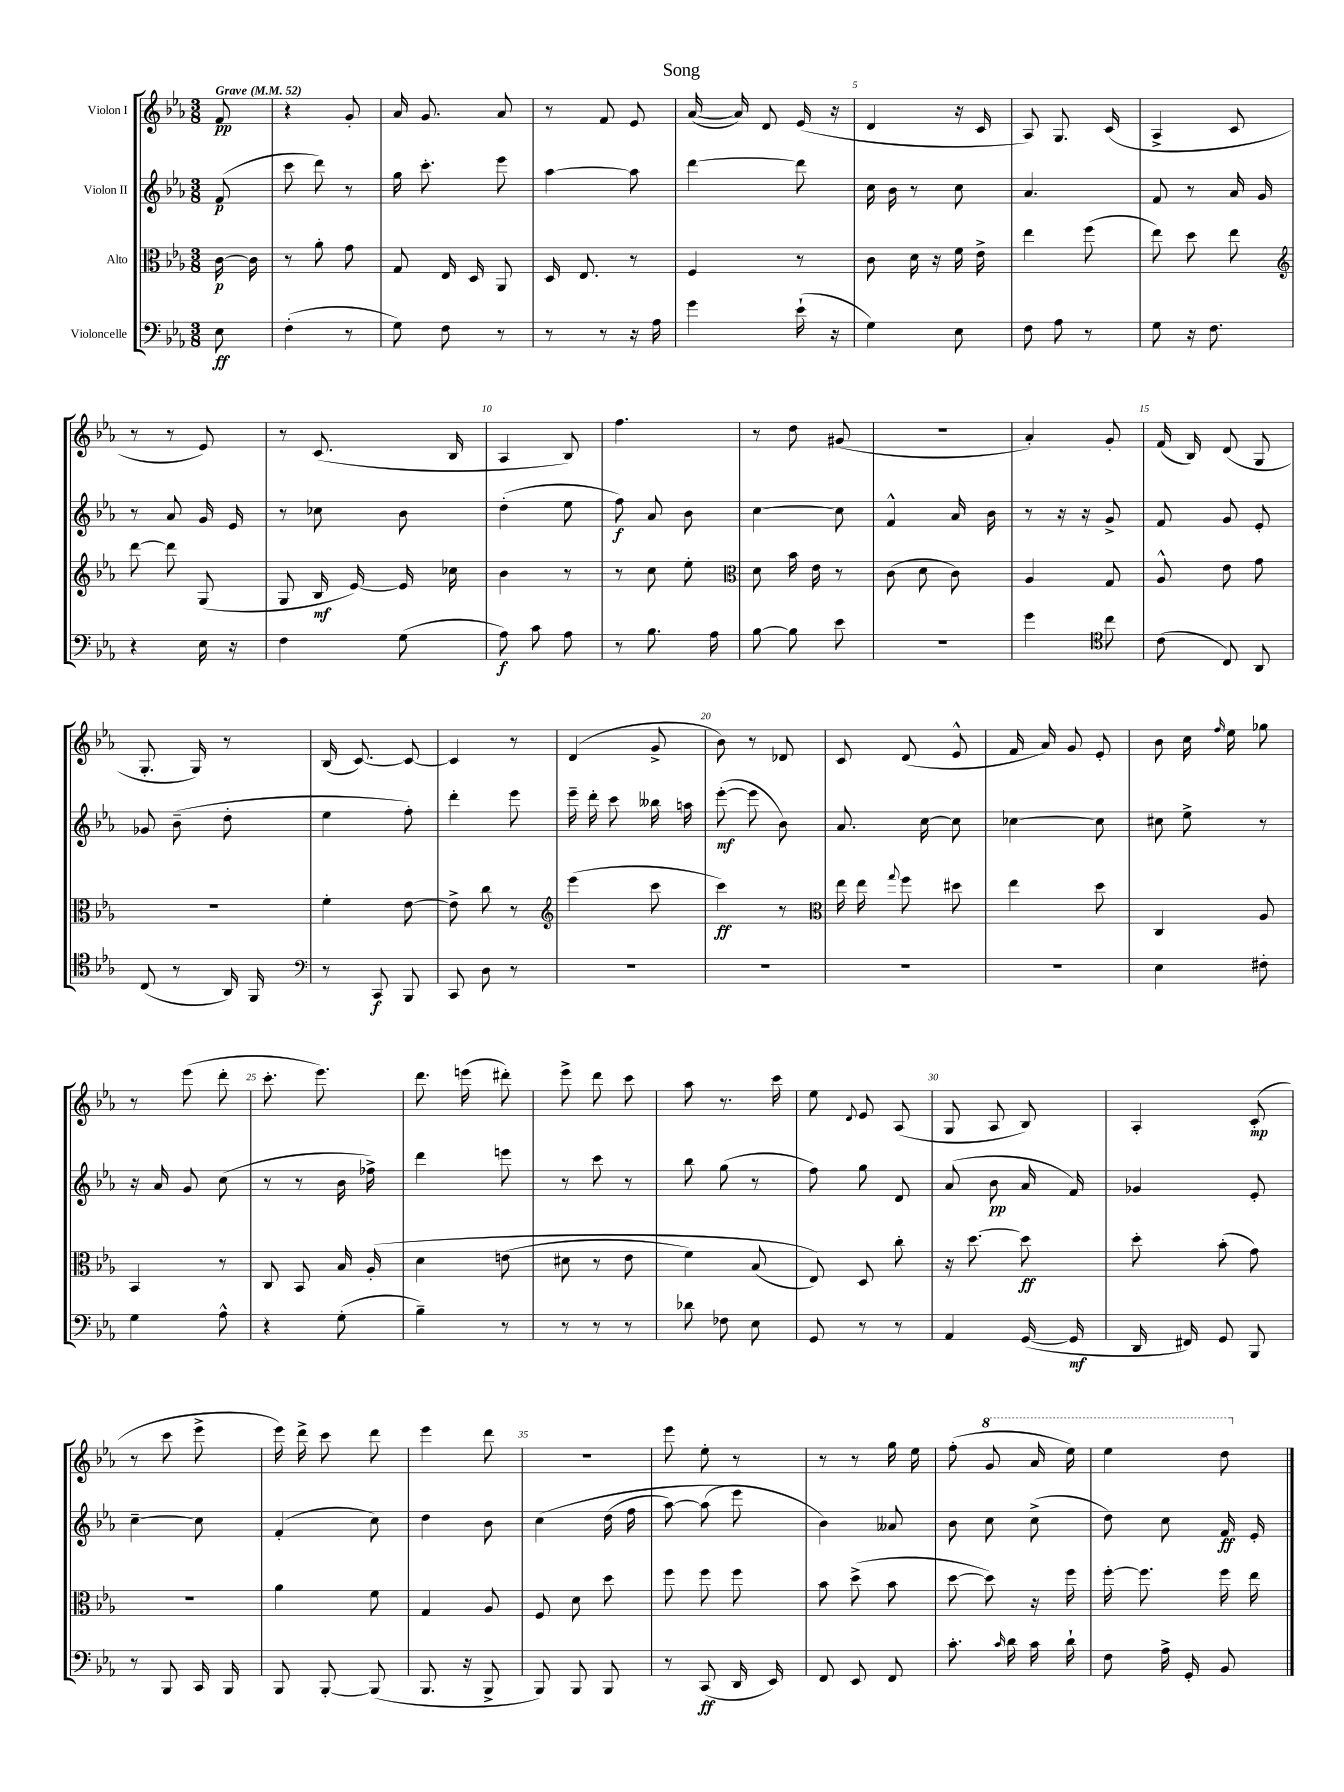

**kern	**dynam	**kern	**dynam	**kern	**dynam	**kern	**dynam
*part4	*part4	*part3	*part3	*part2	*part2	*part1	*part1
*staff4	*staff4	*staff3	*staff3	*staff2	*staff2	*staff1	*staff1
*I"Violoncelle	*	*I"Alto	*	*I"Violon II	*	*I"Violon I	*
*clefF4	*	*clefC3	*	*clefG2	*	*clefG2	*
*k[b-e-a-]	*	*k[b-e-a-]	*	*k[b-e-a-]	*	*k[b-e-a-]	*
*M3/8	*	*M3/8	*	*M3/8	*	*M3/8	*
*MM52	*	*MM52	*	*MM52	*	*MM52	*
=	=	=	=	=	=	=	=
!	!	!	!	!	!	!LO:TX:a:B:t=Grave	!
8E-\	ff	[16c\	p	(8f/	p	8f/	pp
.	.	16c\]	.	.	.	.	.
=1	=1	=1	=1	=1	=1	=1	=1
(4F'\	.	8r	.	8ccc\	.	4r	.
.	.	8a-'\	.	8ddd\)	.	.	.
8r	.	8g\	.	8r	.	8g'/	.
=2	=2	=2	=2	=2	=2	=2	=2
8G\)	.	8G/	.	16gg\	.	16a-/	.
.	.	.	.	8.ccc'\	.	8.g/	.
8F\	.	16E-/	.	.	.	.	.
.	.	16D/	.	.	.	.	.
8r	.	8AA-/	.	8eee-\	.	8a-/	.
=3	=3	=3	=3	=3	=3	=3	=3
8r	.	16D/	.	[4aa-\	.	8r	.
.	.	8.E-/	.	.	.	.	.
8r	.	.	.	.	.	8f/	.
16r	.	8r	.	8aa-\]	.	8e-/	.
16A-\	.	.	.	.	.	.	.
=4	=4	=4	=4	=4	=4	=4	=4
4g\	.	4F/	.	[4ddd\	.	([16a-/	.
.	.	.	.	.	.	16a-/])	.
.	.	.	.	.	.	8d/	.
(16e-`\	.	8r	.	8ddd\]	.	(16e-/	.
16r	.	.	.	.	.	16r	.
=5	=5	=5	=5	=5	=5	=5	=5
4G\)	.	8c\	.	16cc\	.	4d/	.
.	.	.	.	16b-\	.	.	.
.	.	16d\	.	8r	.	.	.
.	.	16r	.	.	.	.	.
8E-\	.	16f\	.	8cc\	.	16r	.
.	.	16e-^\	.	.	.	16c/	.
=6	=6	=6	=6	=6	=6	=6	=6
8F\	.	4ee-\	.	4.a-/	.	8A-/)	.
8A-\	.	.	.	.	.	8.G/	.
8r	.	(8ff\	.	.	.	.	.
.	.	.	.	.	.	(16c/	.
=7	=7	=7	=7	=7	=7	=7	=7
8G\	.	8ee-\)	.	8f/	.	4A-^/	.
16r	.	8dd\	.	8r	.	.	.
8.F\	.	.	.	.	.	.	.
.	.	8ee-\	.	16a-/	.	8c/	.
.	.	.	.	16g/	.	.	.
!!LO:LB:g=z
=8	=8	=8	=8	=8	=8	=8	=8
*	*	*clefG2	*	*	*	*	*
4r	.	[8ddd\	.	8r	.	8r	.
.	.	8ddd\]	.	8a-/	.	8r	.
16E-\	.	(8G/	.	16g/	.	8e-/)	.
16r	.	.	.	16e-/	.	.	.
=9	=9	=9	=9	=9	=9	=9	=9
4F\	.	8G/	.	8r	.	8r	.
.	.	16B-/	mf	8cc-X\	.	(8.c/	.
.	.	[16e-/)	.	.	.	.	.
(8G\	.	16e-/]	.	8b-\	.	.	.
.	.	16cc-X\	.	.	.	16B-/	.
=10	=10	=10	=10	=10	=10	=10	=10
8A-\)	f	4b-\	.	(4dd'\	.	4A-/	.
8c\	.	.	.	.	.	.	.
8A-\	.	8r	.	8ee-\	.	8B-/)	.
=11	=11	=11	=11	=11	=11	=11	=11
8r	.	8r	.	8ff\)	f	4.ff\	.
8.B-\	.	8cc\	.	8a-/	.	.	.
.	.	8ee-'\	.	8b-\	.	.	.
16A-\	.	.	.	.	.	.	.
=12	=12	=12	=12	=12	=12	=12	=12
*	*	*clefC3	*	*	*	*	*
[8B-\	.	8d\	.	[4cc\	.	8r	.
8B-\]	.	16b-\	.	.	.	8dd\	.
.	.	16e-\	.	.	.	.	.
8e-\	.	8r	.	8cc\]	.	(8g#X/	.
=13	=13	=13	=13	=13	=13	=13	=13
4.r	.	(8c\	.	4f^^/	.	4.r	.
.	.	8d\	.	.	.	.	.
.	.	8c\)	.	16a-/	.	.	.
.	.	.	.	16b-\	.	.	.
=14	=14	=14	=14	=14	=14	=14	=14
4g\	.	4A-/	.	8r	.	4a-'/)	.
.	.	.	.	16r	.	.	.
.	.	.	.	16r	.	.	.
*clefC4	*	*	*	*	*	*	*
8cc\	.	8G/	.	8g^/	.	8g'/	.
=15	=15	=15	=15	=15	=15	=15	=15
(8c\	.	8A-^^/	.	8f/	.	(16f/	.
.	.	.	.	.	.	16B-/)	.
8C/)	.	8e-\	.	8g/	.	(8d/	.
8AA-/	.	8g\	.	8e-'/	.	8G/	.
!!LO:LB:g=z
=16	=16	=16	=16	=16	=16	=16	=16
(8C/	.	4.r	.	8g-X/	.	8.G'/	.
8r	.	.	.	(8b-~\	.	.	.
.	.	.	.	.	.	16G/)	.
16AA-/)	.	.	.	8dd'\	.	8r	.
16FF/	.	.	.	.	.	.	.
=17	=17	=17	=17	=17	=17	=17	=17
*clefF4	*	*	*	*	*	*	*
8r	.	4f'\	.	4ee-\	.	(16B-/	.
.	.	.	.	.	.	[8.c/)	.
8CC/	f	.	.	.	.	.	.
8BBB-/	.	[8e-\	.	8ff'\)	.	8c/_	.
=18	=18	=18	=18	=18	=18	=18	=18
8CC/	.	8e-^\]	.	4ddd'\	.	4c/]	.
8D\	.	8cc\	.	.	.	.	.
8r	.	8r	.	8eee-\	.	8r	.
=19	=19	=19	=19	=19	=19	=19	=19
*	*	*clefG2	*	*	*	*	*
4.r	.	(4eee-\	.	16eee-~\	.	(4d/	.
.	.	.	.	16ddd'\	.	.	.
.	.	.	.	8ccc\	.	.	.
.	.	8ccc\	.	16bb--X\	.	8g^/	.
.	.	.	.	16aan\	.	.	.
=20	=20	=20	=20	=20	=20	=20	=20
4.r	.	4ccc\)	ff	([8eee-'\	mf	8b-\)	.
.	.	.	.	8eee-\]	.	8r	.
.	.	8r	.	8b-\)	.	8d-X/	.
=21	=21	=21	=21	=21	=21	=21	=21
*	*	*clefC3	*	*	*	*	*
4.r	.	16ee-\	.	8.a-/	.	8c/	.
.	.	16ee-\	.	.	.	.	.
.	.	8qqgg/	.	.	.	.	.
.	.	8ff\	.	.	.	(8d/	.
.	.	.	.	[16cc\	.	.	.
.	.	8dd#X\	.	8cc\]	.	8e-^^/	.
=22	=22	=22	=22	=22	=22	=22	=22
4.r	.	4ee-\	.	[4cc-X\	.	16f/	.
.	.	.	.	.	.	16a-/)	.
.	.	.	.	.	.	8g/	.
.	.	8dd\	.	8cc-\]	.	8e-'/	.
=23	=23	=23	=23	=23	=23	=23	=23
4E-\	.	4C/	.	8cc#X\	.	8b-\	.
.	.	.	.	8ee-^\	.	16cc\	.
.	.	.	.	.	.	16qqff/	.
.	.	.	.	.	.	16ee-\	.
8F#X'\	.	8A-/	.	8r	.	8gg-X\	.
!!LO:LB:g=z
=24	=24	=24	=24	=24	=24	=24	=24
4G\	.	4BB-/	.	16r	.	8r	.
.	.	.	.	16a-/	.	.	.
.	.	.	.	8g/	.	(8eee-\	.
8A-^^\	.	8r	.	(8cc\	.	8ddd'\	.
=25	=25	=25	=25	=25	=25	=25	=25
4r	.	8C/	.	8r	.	8.ccc'\	.
.	.	8BB-/	.	8r	.	.	.
.	.	.	.	.	.	8.eee-\)	.
(8G'\	.	16B-/	.	16b-\	.	.	.
.	.	(16A-'/	.	16ff-X^\)	.	.	.
=26	=26	=26	=26	=26	=26	=26	=26
4B-~\)	.	4d\	.	4ddd\	.	8.ddd\	.
.	.	.	.	.	.	(16eeen\	.
8r	.	(8en\	.	8eeen\	.	8ddd#X'\)	.
=27	=27	=27	=27	=27	=27	=27	=27
8r	.	8d#X\	.	8r	.	8eee-^\	.
8r	.	8r	.	8ccc\	.	8ddd\	.
8r	.	8e-\	.	8r	.	8ccc\	.
=28	=28	=28	=28	=28	=28	=28	=28
8d-X\	.	4f\)	.	8bb-\	.	8aa-\	.
8F-X\	.	.	.	(8gg\	.	8.r	.
8E-\	.	(8B-/	.	8r	.	.	.
.	.	.	.	.	.	16ccc\	.
=29	=29	=29	=29	=29	=29	=29	=29
8GG/	.	8E-/))	.	8ff\)	.	8ee-\	.
.	.	.	.	.	.	8qqd/	.
8r	.	8D/	.	8gg\	.	8e-/	.
8r	.	8cc'\	.	8d/	.	(8A-/	.
=30	=30	=30	=30	=30	=30	=30	=30
4AA-/	.	16r	.	(8a-/	.	8G/	.
.	.	[8.dd\	.	.	.	.	.
.	.	.	.	8b-\	pp	8A-/	.
([16GG/	.	8dd\]	ff	16a-/	.	8B-/)	.
16GG/]	mf	.	.	16f/)	.	.	.
=31	=31	=31	=31	=31	=31	=31	=31
16DD/	.	8dd'\	.	4g-X/	.	4A-'/	.
16FF#X/)	.	.	.	.	.	.	.
8GG/	.	(8b-'\	.	.	.	.	.
8BBB-/	.	8g\)	.	8e-'/	.	(8c'/	mp
!!LO:LB:g=z
=32	=32	=32	=32	=32	=32	=32	=32
8r	.	4.r	.	[4cc~\	.	8r	.
8BBB-/	.	.	.	.	.	8ccc\	.
16CC/	.	.	.	8cc\]	.	8eee-^\	.
16BBB-/	.	.	.	.	.	.	.
=33	=33	=33	=33	=33	=33	=33	=33
8BBB-/	.	4a-\	.	(4f'/	.	16eee-\)	.
.	.	.	.	.	.	16ddd^\	.
[8BBB-'/	.	.	.	.	.	8ccc\	.
(8BBB-/]	.	8f\	.	8cc\)	.	8ddd\	.
=34	=34	=34	=34	=34	=34	=34	=34
8.BBB-/	.	4G/	.	4dd\	.	4eee-\	.
16r	.	.	.	.	.	.	.
8BBB-^/	.	8A-/	.	8b-\	.	8ddd\	.
=35	=35	=35	=35	=35	=35	=35	=35
8BBB-/)	.	8F/	.	(4cc\	.	4.r	.
8BBB-/	.	8d\	.	.	.	.	.
8BBB-/	.	8dd\	.	(16dd\	.	.	.
.	.	.	.	16ff\	.	.	.
=36	=36	=36	=36	=36	=36	=36	=36
8r	.	8ff\	.	[8aa-\)	.	8eee-\	.
(8CC/	ff	8ff\	.	(8aa-\]	.	8ee-'\	.
16DD/	.	8ff\	.	8eee-\)	.	8r	.
16EE-/)	.	.	.	.	.	.	.
=37	=37	=37	=37	=37	=37	=37	=37
8FF/	.	8b-\	.	4b-\)	.	8r	.
8EE-/	.	(8dd^\	.	.	.	8r	.
8FF/	.	8b-\	.	8a--X/	.	16gg\	.
.	.	.	.	.	.	16ee-\	.
=38	=38	=38	=38	=38	=38	=38	=38
8.c'\	.	[8dd\	.	8b-\	.	(8ff'\	.
*	*	*	*	*	*	*8va	*
.	.	8dd\])	.	8cc\	.	8gg/	.
16qqc/	.	.	.	.	.	.	.
16d\	.	.	.	.	.	.	.
16c\	.	16r	.	(8cc^\	.	16aa-/	.
16d`\	.	16ff\	.	.	.	16eee-\)	.
=39	=39	=39	=39	=39	=39	=39	=39
8F\	.	[16ff'\	.	8dd\)	.	4eee-\	.
.	.	8.ff\]	.	.	.	.	.
16A-^\	.	.	.	8cc\	.	.	.
16GG'/	.	.	.	.	.	.	.
8BB-/	.	16ff\	.	16f/	ff	8ddd\	.
.	.	16ee-\	.	16e-'/	.	.	.
*	*	*	*	*	*	*X8va	*
==	==	==	==	==	==	==	==
*-	*-	*-	*-	*-	*-	*-	*-
